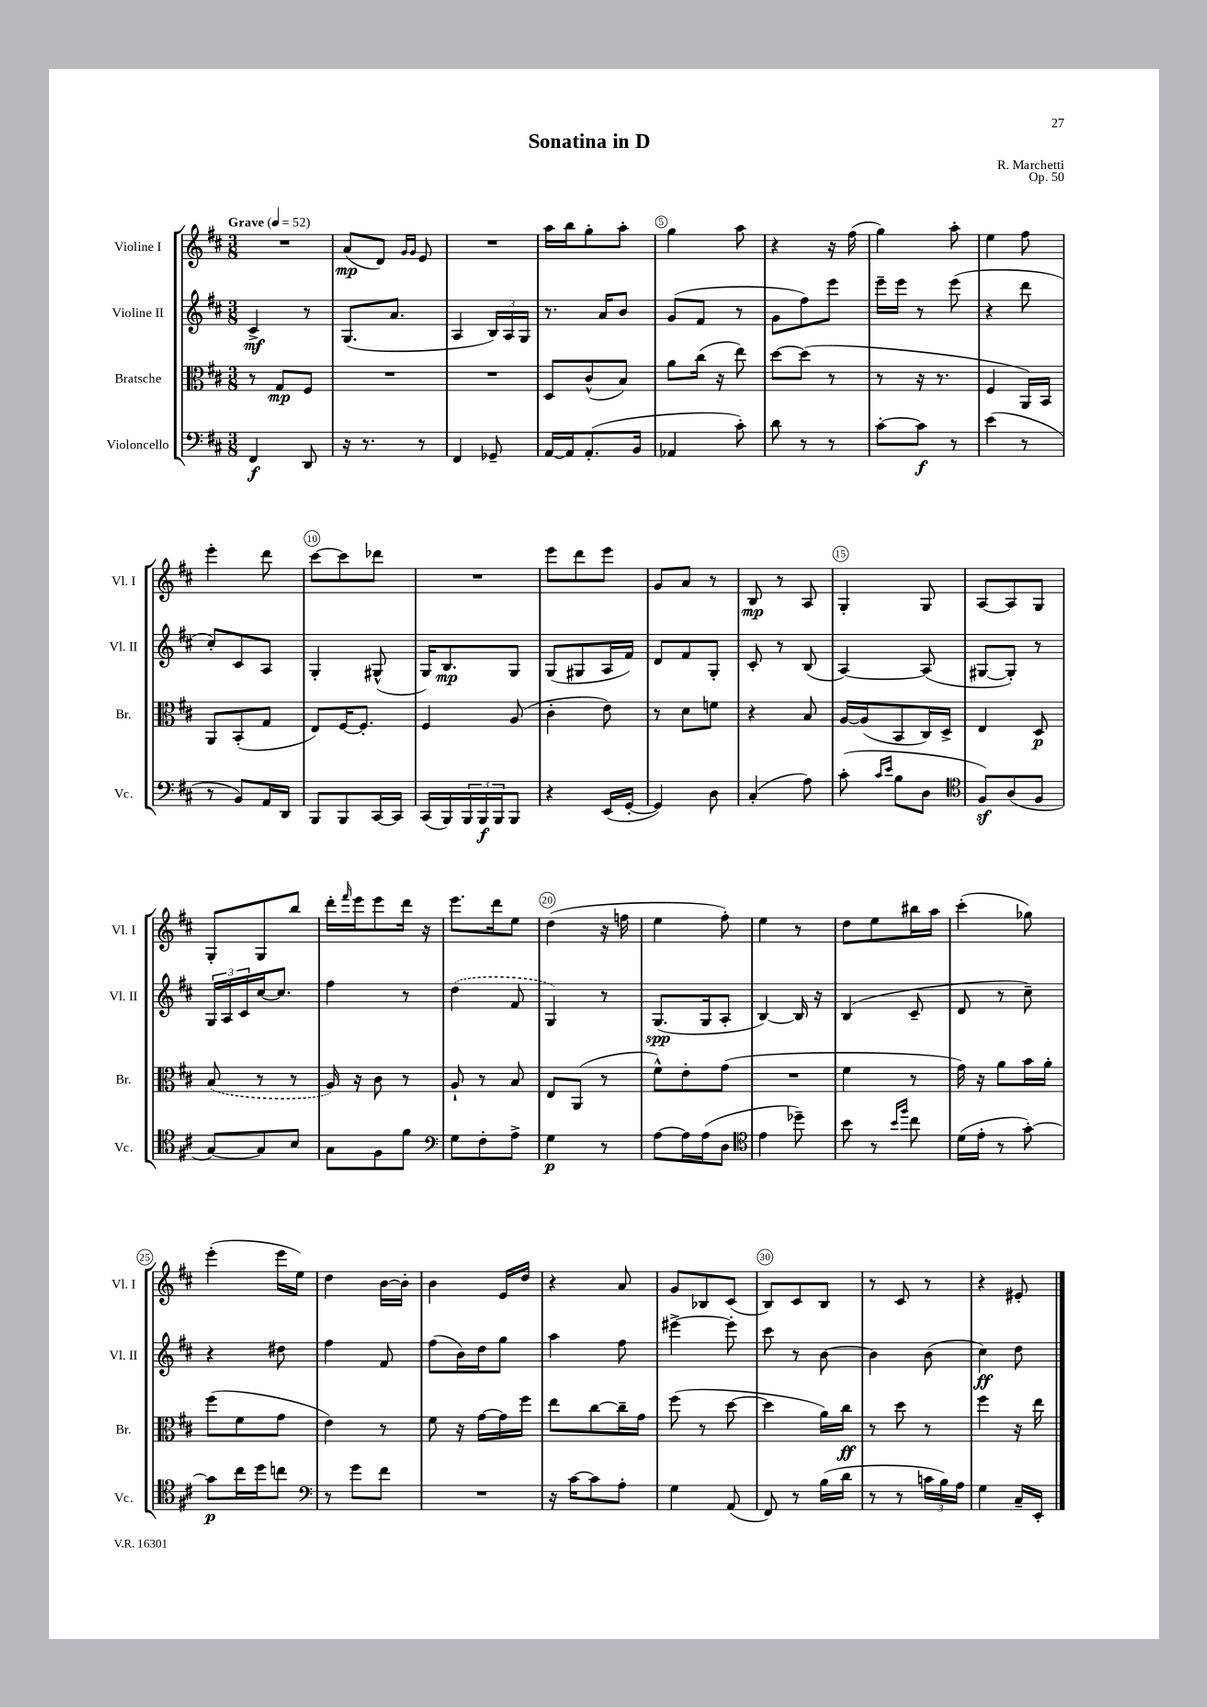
\header { title = "Sonatina in D" composer = "R. Marchetti" opus = "Op. 50" }
<<
\new StaffGroup <<
\new Staff = "s0" \with { instrumentName = "Violine I" shortInstrumentName = "Vl. I" } {
    \clef treble \key d \major \numericTimeSignature \time 3/8 \tempo "Grave" 4 = 52
    R4. |
    a'8\mp( d'8) \grace { g'16 g'16 } e'8 |
    R4. |
    a''16 b''16 g''8-. a''8-. |
    g''4 a''8 |
    r4 r16 fis''16( |
    g''4) a''8-. |
    e''4 fis''8 |
    e'''4-. d'''8 |
    cis'''8~ cis'''8 des'''8 |
    R4. |
    e'''8 d'''8 e'''8 |
    g'8 a'8 r8 |
    b8\mp r8 a8 |
    g4-. g8 |
    a8~ a8 g8 |
    g8-. g8 b''8 |
    d'''16-. \grace { fis'''16 } e'''16 e'''8 d'''16 r16 |
    e'''8. d'''16 e''8 |
    d''4( r16 f''16 |
    e''4 fis''8-.) |
    e''4 r8 |
    d''8 e''8 bis''16 a''16 |
    cis'''4-.( ges''8) |
    e'''4-.( e'''16 e''16) |
    d''4 b'16~ b'16-. |
    b'4 e'16 d''16 |
    r4 a'8 |
    g'8 bes8 cis'8( |
    b8) cis'8 b8 |
    r8 cis'8 r8 |
    r4 eis'8-. \bar "|." |
}
\new Staff = "s1" \with { instrumentName = "Violine II" shortInstrumentName = "Vl. II" } {
    \clef treble \key d \major \numericTimeSignature \time 3/8
    cis'4->\mf r8 |
    g8.( a'8. |
    a4 \tuplet 3/2 { b16) a16 g16 } |
    r8. a'16 b'8 |
    g'8( fis'8 r8 |
    g'8 fis''8) e'''8 |
    e'''16-- e'''16 r8 e'''8( |
    r4 d'''8 |
    cis''8-.) cis'8 a8 |
    g4-. gis8-^( |
    g16) b8.\mp g8 |
    g8( gis8 a16 fis'16) |
    d'8 fis'8 g8-. |
    cis'8-. r8 b8( |
    a4~) a8( |
    gis8~ gis8-.) r8 |
    \tuplet 3/2 { g16 a16 cis'16 } cis''16~ cis''8. |
    fis''4 r8 |
    \once \slurDashed d''4( fis'8 |
    g4) r8 |
    g8.\spp( g16 a8-. |
    b4~) b16 r16 |
    b4( cis'8-- |
    d'8 r8 cis''8--) |
    r4 dis''8 |
    fis''4 fis'8 |
    fis''8( b'16) d''16 g''8 |
    a''4 fis''8 |
    eis'''4~-> eis'''8-. |
    cis'''8 r8 b'8~ |
    b'4 b'8( |
    cis''4\ff) d''8 \bar "|." |
}
\new Staff = "s2" \with { instrumentName = "Bratsche" shortInstrumentName = "Br." } {
    \clef alto \key d \major \numericTimeSignature \time 3/8
    r8 g8\mp fis8 |
    R4. |
    R4. |
    d8 cis'8-^( b8) |
    a'8 cis''16( r16 e''8) |
    d''8~ d''8( r8 |
    r8 r16 r8. |
    fis4 a,16) b,16 |
    a,8 b,8-.( g8 |
    e8) fis16~ fis8.-. |
    fis4 a8( |
    cis'4-. e'8) |
    r8 d'8 f'8 |
    r4 b8 |
    a16~ a16( b,8 cis16) d16-> |
    e4 d8\p |
    \once \slurDashed b8( r8 r8 |
    a16) r16 cis'8 r8 |
    a8-! r8 b8 |
    e8 a,8( r8 |
    fis'8-^) e'8-. g'8( |
    R4. |
    fis'4 r8 |
    g'16) r16 a'8 b'16 a'16-. |
    fis''8( fis'8 g'8 |
    e'4) r8 |
    fis'8 r16 g'16~ g'16 fis''16 |
    e''8 cis''8~ cis''16-- g'16 |
    fis''8( r8 d''8~ |
    d''4 a'16) cis''16\ff |
    r8 d''8 r8 |
    fis''4 r16 e''16 \bar "|." |
}
\new Staff = "s3" \with { instrumentName = "Violoncello" shortInstrumentName = "Vc." } {
    \clef bass \key d \major \numericTimeSignature \time 3/8
    fis,4\f d,8 |
    r16 r8. r8 |
    fis,4 ges,8-- |
    a,16~ a,16 a,8.-.( b,16 |
    aes,4 cis'8-.) |
    d'8 r8 r8 |
    cis'8~-. cis'8\f r8 |
    e'4( r8 |
    r8 b,8) a,16 d,16 |
    b,,8 b,,8 cis,16~ cis,16 |
    cis,16( b,,16) \tuplet 3/2 { b,,16 b,,16\f b,,16 } b,,8 |
    r4 e,16( g,16~-. |
    g,4) d8 |
    cis4-.( a8) |
    cis'8-.( \grace { cis'16 e'16 } b8 d8 |
    \clef tenor fis8\sf) a8( fis8 |
    g8~) g8 b8 |
    g8 fis8 fis'8 |
    \clef bass g8 fis8-. a8-> |
    g4\p r8 |
    a8~ a16 a16( d8 |
    \clef tenor e'4 des''8--) |
    b'8 r8 \grace { b'16 fis''16 } cis''8 |
    d'16( e'16-. r8 g'8~-.) |
    g'8\p cis''16 d''16 c''8 |
    \clef bass r8 g'8 fis'8 |
    R4. |
    r16 cis'16~ cis'8 a8-. |
    g4 a,8( |
    fis,8) r8 b16( d'16 |
    r8 r8 \tuplet 3/2 { c'16 b16) a16 } |
    g4 cis16-- e,16-. \bar "|." |
}
>>
>>
\layout { \context { \Score \override BarNumber.break-visibility = ##(#f #t #t) barNumberVisibility = #(every-nth-bar-number-visible 5) \override BarNumber.stencil = #(make-stencil-circler 0.1 0.3 ly:text-interface::print) } }
